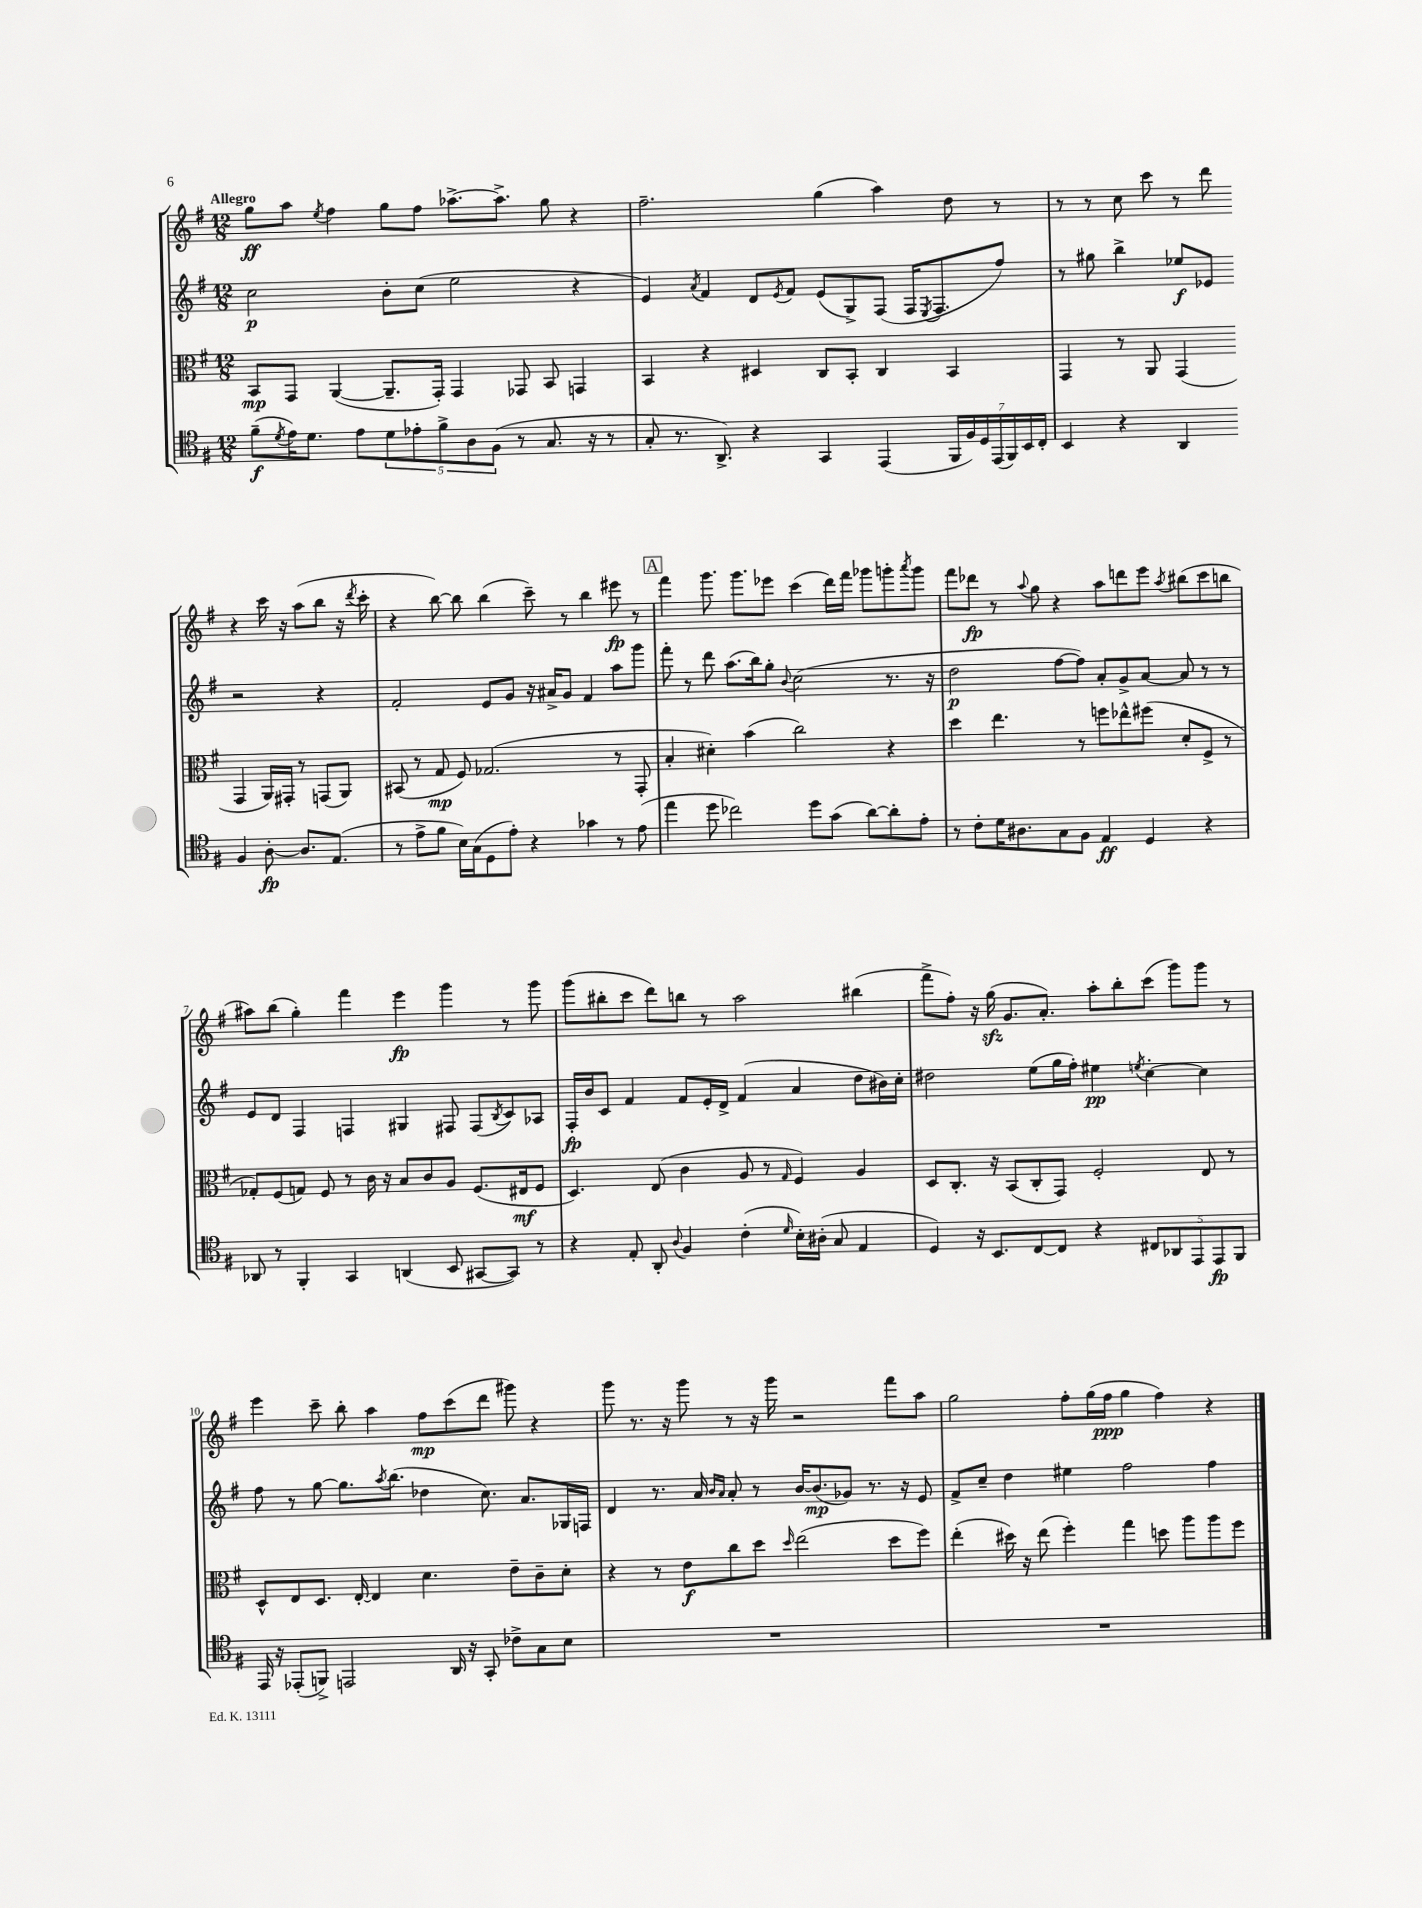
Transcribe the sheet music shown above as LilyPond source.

<<
\new StaffGroup <<
\new Staff = "s0" {
    \clef treble \key g \major \numericTimeSignature \time 12/8 \tempo "Allegro"
    g''8\ff a''8 \acciaccatura { e''8 } fis''4 g''8 fis''8 aes''8.~-> aes''8.-> g''8 r4 |
    fis''2.-- g''4( a''4) d''8 r8 |
    r8 r8 c''8 c'''8 r8 d'''8 r4 c'''16 r16 a''8( b''8 r16 \acciaccatura { d'''8 } c'''16-. |
    r4 b''8~) b''8 b''4( c'''8--) r8 b''4 eis'''8\fp r8 |
    \mark \markup { \box "A" } fis'''4 g'''8. g'''8. ees'''8 c'''4( d'''16) fis'''16 ges'''8 g'''8-. \acciaccatura { a'''8 } g'''8 |
    fis'''8 des'''8\fp r8 \appoggiatura { a''8 } g''8 r4 a''8 d'''8 e'''8 \acciaccatura { a''8 } bis''8( c'''8 b''8 |
    ais''8) b''8( g''4-.) fis'''4 e'''4\fp g'''4 r8 g'''8 |
    g'''8( bis''8-. c'''8 d'''8) b''8 r8 a''2 bis''4( |
    fis'''8-> fis''8-.) r16 g''16\sfz( g'8. a'8.-.) a''8-. b''8-. c'''8( g'''8) g'''8 r8 |
    e'''4 c'''8-- b''8-. a''4 fis''8\mp c'''8( d'''8 gis'''8) r4 |
    g'''8 r8. r16 g'''8 r8 r16 g'''16 r2 fis'''8 a''8 |
    g''2 fis''8-. g''16( fis''16\ppp g''4 fis''4) r4 \bar "|." |
}
\new Staff = "s1" {
    \clef treble \key g \major \numericTimeSignature \time 12/8
    c''2\p b'8-. c''8( e''2 r4 |
    e'4) \acciaccatura { a'8 } fis'4 d'8 \acciaccatura { e'8 } fis'8 e'8( g8->) fis8( fis16 \acciaccatura { e8 } fis8. fis''8) |
    r8 gis''8 b''4-> ees''8\f ees'8 r2 r4 |
    fis'2-. e'8 g'8 r16 ais'16-> g'8 fis'4 a''8 g'''8 |
    \mark \markup { \box "A" } fis'''8-. r8 d'''8 a''8.( b''16) g''8-. \appoggiatura { b'8 } c''2( r8. r16 |
    d''2\p fis''8~ fis''8) a'8-. g'8-> a'8~ a'8 r8 r8 |
    e'8 d'8 fis4 f4 gis4 fis8 fis8( \acciaccatura { b8 } c'8) aes8 |
    fis16-.\fp b'16 c'8 fis'4 fis'8 e'16-. d'16-> fis'4( a'4 d''8 bis'16) c''16-. |
    dis''2 e''8( g''16 fis''16-.) eis''4\pp \acciaccatura { e''8 } c''4~-. c''4 |
    fis''8 r8 g''8~ g''8. \acciaccatura { a''8 } b''8.( des''4 c''8.) a'8. ges16 f16 |
    d'4 r8. a'16 \grace { b'16 a'16 } a'8-. r8 b'16~ b'8.\mp( ges'8) r8. r16 e'8 |
    fis'8-> c''8-- d''4 eis''4 fis''2 fis''4 \bar "|." |
}
\new Staff = "s2" {
    \clef alto \key g \major \numericTimeSignature \time 12/8
    b,8\mp g,8 a,4~( a,8.-- g,16-.) g,4 ges,8 b,8 g,4 |
    b,4 r4 dis4 c8 b,8-. c4 b,4 |
    g,4 r8 a,8 g,4( g,4 a,16) gis,16-. r8 g,8( a,8) |
    bis,8( r8 g8\mp fis8) ges2.( r8 g,8-. |
    \mark \markup { \box "A" } b4-. dis'4-.) b'4( c''2) r4 |
    d''4 e''4. r8 f''8 ees''8-^ fis''8( d'8-. fis8-> r8 |
    ges8-.) fis8( g8) fis8 r8 c'16 r16 b8 c'8 a8 fis8.( eis16\mf fis8 |
    d4.) e8( c'4 a8 r8 \grace { g16 } fis4) a4 |
    d8 c8.-. r16 b,8( c8-. g,8) fis2-. e8 r8 |
    d8-^ e8 d8. e16~-. e4 d'4. e'8-- c'8-- d'8-. |
    r4 r8 e'8\f c''8 d''8 \grace { d''16 } e''2( d''8 fis''8) |
    e''4-.( dis''16) r16 e''8( fis''4-.) g''4 d''8 a''8 a''8 fis''8 \bar "|." |
}
\new Staff = "s3" {
    \clef tenor \key g \major \numericTimeSignature \time 12/8
    fis'8--\f( \acciaccatura { d'8 } e'16) d'8. e'8 \tuplet 5/4 { d'8 ees'8-. fis'8-> a8 fis8( } r8 g8. r16 r8 |
    g8-. r8. a,8.->) r4 g,4 e,4( \tuplet 7/4 { fis,16 fis16) d16 e,16( fis,16) b,16 c16-. } |
    b,4 r4 a,4 fis4 a8~-.\fp a8. e8.( |
    r8 e'8-> fis'8 b16) g16( d8 e'8-.) r4 ges'4 r8 e'8( |
    \mark \markup { \box "A" } e''4 d''8 ces''2) d''8 g'8( a'8~) a'8-. e'8-. |
    r8 c'8-. d'16 ais8. g8 fis8 e4\ff d4 r4 |
    aes,8 r8 fis,4-. g,4 a,4( b,8 gis,8~ gis,8) r8 |
    r4 e8-. a,8-. \appoggiatura { a8 } fis4 c'4-.( \grace { d'16 } b16-.) ais16-.( g8 e4 |
    d4) r16 b,8. c8~ c8 r4 \tuplet 5/4 { cis8 aes,8 e,8 e,8\fp fis,8 } |
    e,16 r16 ees,8-.( f,8->) e,2 a,16 r16 g,8-. ces'8-> g8 b8 |
    R1. |
    R1. \bar "|." |
}
>>
>>
